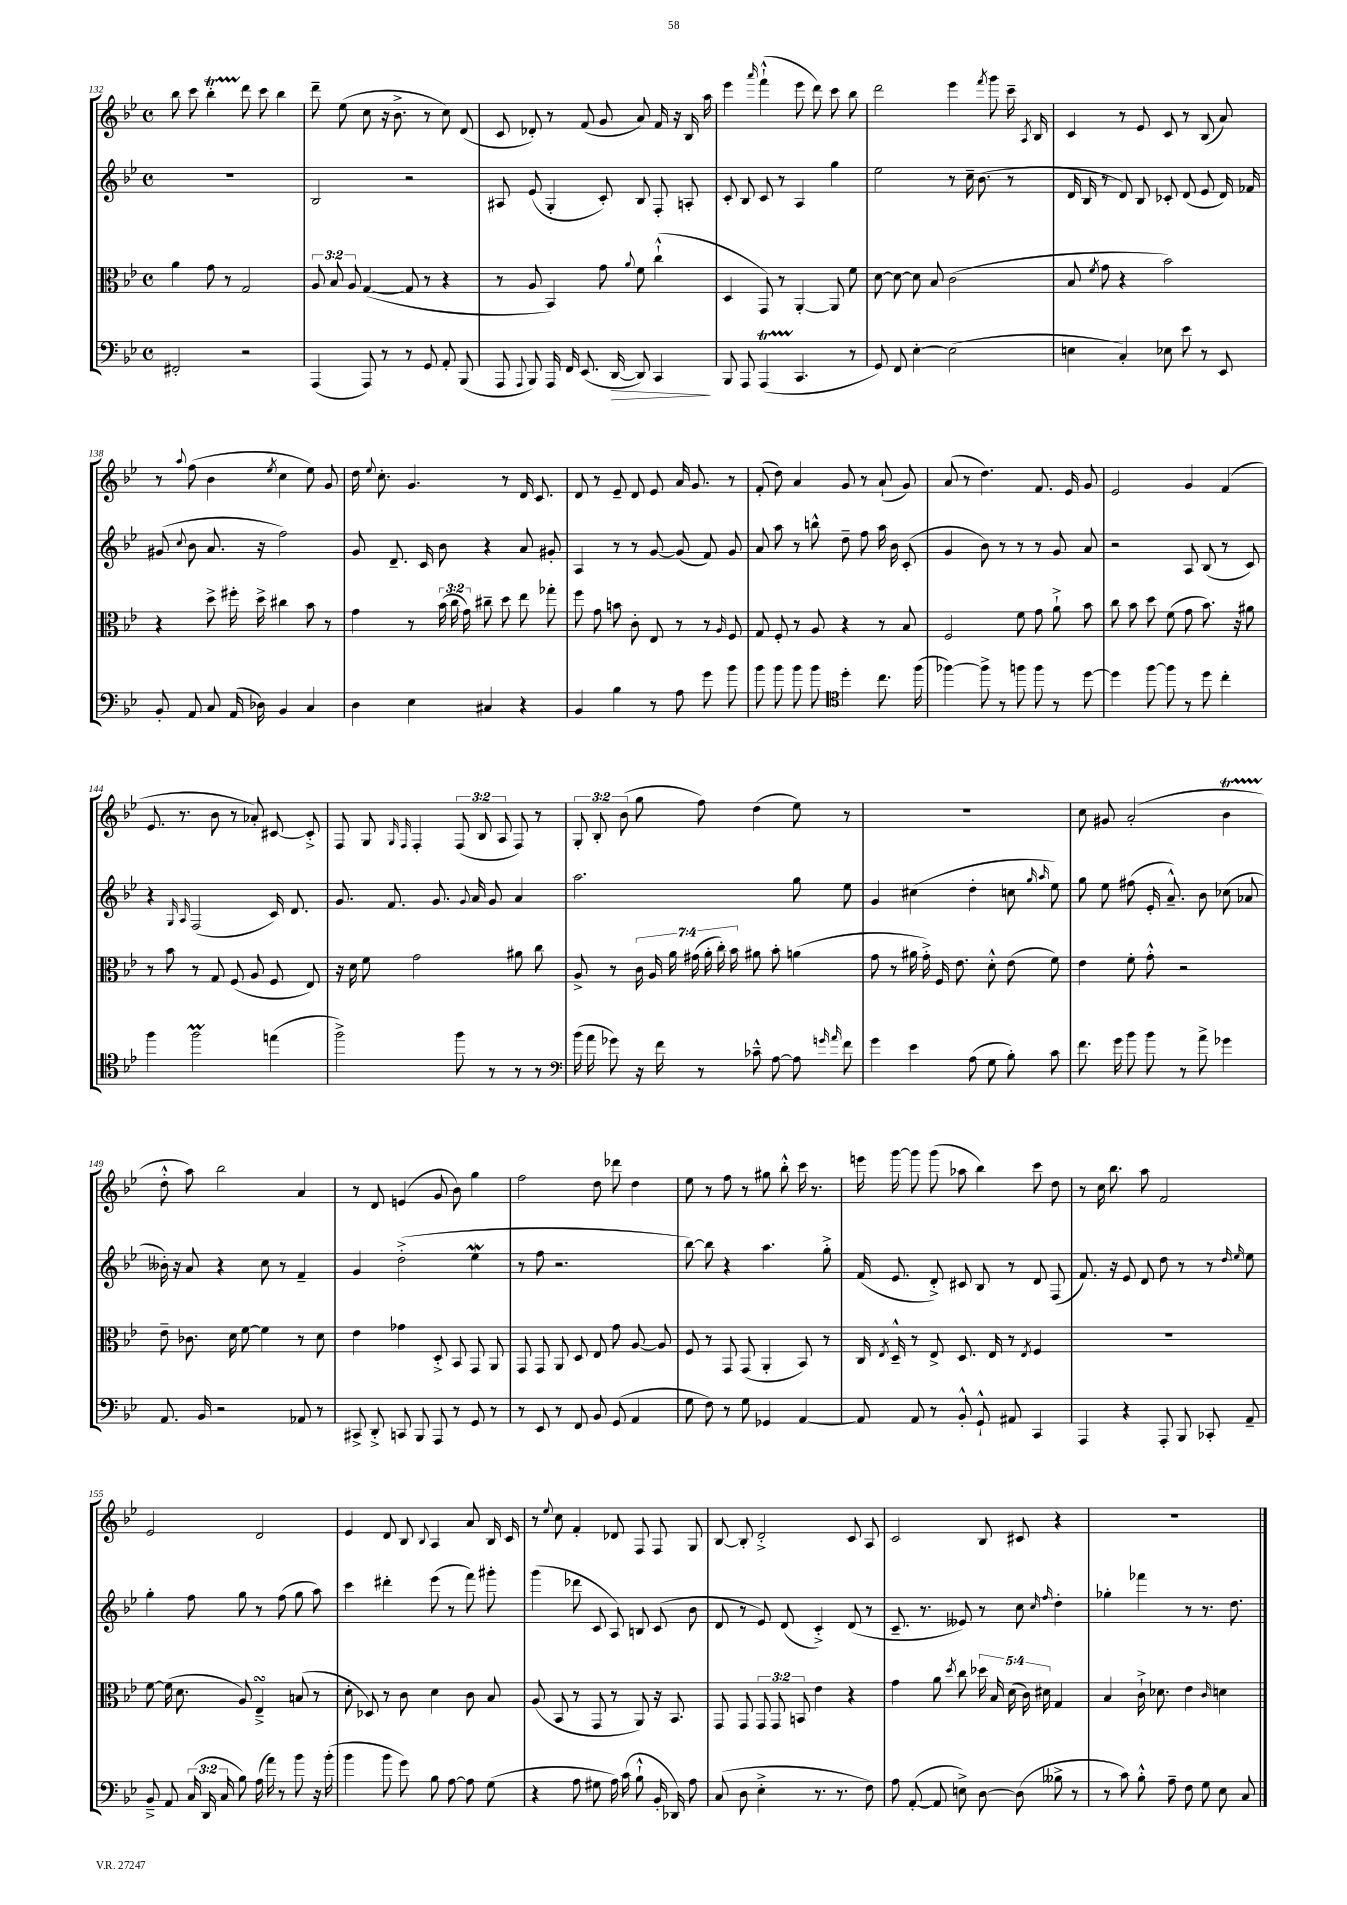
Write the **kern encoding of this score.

**kern	**kern	**kern	**kern
*staff4	*staff3	*staff2	*staff1
*clefF4	*clefC3	*clefG2	*clefG2
*k[b-e-]	*k[b-e-]	*k[b-e-]	*k[b-e-]
*M4/4	*M4/4	*M4/4	*M4/4
*met(c)	*met(c)	*met(c)	*met(c)
2FF#'/	4a\	1r	8bb-\
.	.	.	8ccc\
.	8g\	.	4bb-'\
.	8r	.	.
2r	2G/	.	8ddd\
.	.	.	8ccc\
.	.	.	4bb-\
=	=	=	=
(4AAA/	12A/	2B-/	8ddd~\
.	12B-/	.	.
.	.	.	(8ee-\
.	12A/	.	.
8AAA/)	([4G/	.	8cc\
8r	.	.	16r
.	.	.	8.b-^\
8r	8G/]	2r	.
8GG/	8r	.	8r
8AA'/	4r	.	8cc\)
(8BBB-/	.	.	(8d/
=	=	=	=
8AAA/	8r	8A#/	8c/
8qqAAA/	.	.	.
8BBB-/)	8A/	(8e-/	8d-'/)
16AAA/	4BB-/)	4G'/	8r
16FF/	.	.	.
(8.EE-/	.	.	(8f/
.	8g\	8c'/)	8g/
[16DD/	.	.	.
.	8qqa/	.	.
8DD/])	8f\	8B-/	8a/)
4CC/	(4cc`^^\	8F'/	16f/
.	.	.	16r
.	.	8A'/	16B-/
.	.	.	16aa\
=	=	=	=
8BBB-/	4D/	8c'/	4eee-\
8AAA/	.	8B-/	.
.	.	.	16qqaaa/
(4AAA/	8GG/)	8c/	(4fff`^^\
.	8r	8r	.
4.CC/	[4AA'/	4A/	8eee-\
.	.	.	8ddd\)
.	8AA/]	4gg\	8ccc\
8r	8f\	.	8bb-\
=	=	=	=
8GG/)	[8d\	2ee-\	2ddd\
8FF/	8d\_	.	.
[4E-'\	8d\]	.	.
.	8B-/	.	.
(2E-\]	(2c\	8r	4eee-\
.	.	16cc~\	.
.	.	(8.b-\	.
.	.	.	8qfff/
.	.	.	8ggg\
.	.	8r	16ccc~\
.	.	.	8qA/
.	.	.	16B-/
=	=	=	=
4E\	8B-/	16d/	4c/
.	.	16B-/	.
.	8qf/	.	.
.	8g\	8r	.
4C'/)	4r	8d/)	8r
.	.	8B-/	8e-/
8E-\	2b-\)	8c-'/	8c/
8e-\	.	(8d/	8r
8r	.	8e-/	(8B-/
8EE-/	.	16d/)	8a/)
.	.	16f-/	.
=	=	=	=
8BB-'/	4r	(8g#/	8r
.	.	8qqcc/	8qqaa/
8AA/	.	8b-\	(8ff\
8C/	8dd^\	8.a/	4b-\
(16AA/	16ff#'\	.	.
16D-\)	16dd^\	16r	.
.	.	.	8qee-/
4BB-/	4cc#\	2ff\)	4cc\
4C/	8b-\	.	8ee-\)
.	8r	.	8g/
=	=	=	=
4D\	4g\	8g/	16dd\
.	.	.	8qqee-/
.	.	.	8.cc'\
.	.	8.d~/	.
4E-\	8r	.	4.g/
.	.	16c/	.
.	(24b-\	8b-\	.
.	24cc\	.	.
.	24g\)	.	.
4C#/	8cc#~\	4r	.
.	8dd\	.	8r
4r	8ee-\	8a/	16d/
.	.	.	8.c/
.	8gg-'\	8g#'/	.
=	=	=	=
4BB-/	8ff\	4A/	8d/
.	8g\	.	8r
4B-\	8b\	8r	8e-~/
.	8c'\	8r	8d/
8r	8E-/	[8g/	8e-/
8A\	8r	(8g/]	16a/
.	.	.	8.g/
8g\	8r	8f/)	.
.	16qqA/	.	.
8b-\	8F/	8g/	8r
=	=	=	=
8b-\	8G/	8a/	(8f'/
8b-\	8F'/	8aa\	8dd\)
8b-\	8r	8r	4a/
8b-\	8A/	8bb^^\	.
*clefC4	*	*	*
4dd'\	4r	8dd~\	8g/
.	.	8ff\	8r
8.cc\	8r	16aa\	(8a`/
.	.	16b-\	.
.	8B-/	(8c'/	8g/)
(16ff\	.	.	.
=	=	=	=
[4ff-\)	2F/	4g/	(8a/
.	.	.	8r
8ff-^\]	.	8b-\)	4.dd\)
8r	.	8r	.
8ff\	8f\	8r	.
8ff\	8g\	8r	8.f/
8r	8a`^\	8g/	.
.	.	.	16e-/
[8dd\	8b-\	8a/	8g/
=	=	=	=
4dd\]	8cc\	2r	2e-/
.	8b-\	.	.
[8ff\	8dd\	.	.
8ff\]	(8f\	.	.
8r	8g\	8A/	4g/
8dd\	8.b-\)	(8B-/	.
4cc'\	.	8r	(4f/
.	16r	.	.
.	8a#\	8c/)	.
=	=	=	=
4ff\	8r	4r	8.e-/
.	8b-\	.	.
.	.	.	8.r
.	.	16qqG/	.
.	.	16qqA/	.
2ff\	8r	(2F/	.
.	8G/	.	8b-\
.	(8F/	.	8r
.	8A/	.	8a-'/)
(4ee\	8F/	16c/)	[8c#/
.	.	8.d/	.
.	8E-/)	.	8c#'^/]
=	=	=	=
2ff^\)	16r	8.g/	8F/
.	16d\	.	.
.	8f\	.	8G/
.	.	8.f/	.
.	.	.	16qqG/
.	.	.	16qqF/
.	2g\	.	4F'/
.	.	8.g/	.
8ff\	.	.	(12F/
.	.	8qqg/	.
.	.	16a/	.
.	.	.	12B-/
8r	.	8g/	.
.	.	.	12A/
8r	8a#\	4a/	8F/)
8r	8cc\	.	8r
=	=	=	=
*clefF4	*	*	*
(16b-\	8A^/	2.aa\	12G'/
16a\	.	.	.
.	.	.	12B-'/
8g-\)	8r	.	.
.	.	.	(12b-\
16r	28c\	.	8gg\
.	28A/	.	.
16f\	.	.	.
.	28a\	.	.
.	(28g#\	.	.
8r	.	.	8ff\)
.	28a'\	.	.
.	28cc'\)	.	.
.	28b-\	.	.
8c-~^^\	8a#\	.	(4dd\
[8A\	8b-'\	.	.
8A\]	(4a\	8gg\	8ee-\)
16qqg/	.	.	.
16qqa/	.	.	.
8f\	.	8ee-\	8r
=	=	=	=
4g\	8g\	4g/	1r
.	8r	.	.
4e-\	16a#\	(4cc#\	.
.	16g'^\)	.	.
.	16F/	.	.
.	8.e-\	.	.
(8A\	.	4dd'\	.
8G\	8d'^^\	.	.
8B-'\)	(8e-\	8cc\	.
.	.	16qqgg/	.
.	.	16qqaa/	.
8c\	8f\)	8ee-\)	.
=	=	=	=
8.f\	4e-\	8gg\	8cc\
.	.	8ee-\	8g#/
16g\	.	.	.
8b-\	8f'\	(8ff#\	(2a'/
8b-\	8g'^^\	16e-'/	.
.	.	8.a~^^/)	.
8r	2r	.	.
8a^\	.	8b-\	.
4g-\	.	(8cc-\	4b-\
.	.	8a-/	.
=	=	=	=
8.AA/	8e-~\	16b--'\)	8dd'^^\
.	.	16r	.
.	8.c-\	8a/	8aa\)
16BB-/	.	.	.
2r	.	4r	2bb-\
.	16d\	.	.
.	[8f\	.	.
.	4f\]	8cc\	.
.	.	8r	.
8AA-/	8r	4f~/	4a/
8r	8d\	.	.
=	=	=	=
8CC#^/	4e-\	4g/	8r
8DD'^/	.	.	8d/
8CC/	4g-\	(2dd'^\	(4e/
8BBB-/	.	.	.
8AAA/	8D'^/	.	8g/
8r	8BB-/	.	8b-\)
8GG/	8GG/	4ee-\	4gg\
8r	8AA/	.	.
=	=	=	=
8r	8GG/	8r	2ff\
8EE-/	8GG/	8ff\	.
8r	8AA/	2.r	.
8FF/	8D/	.	.
8BB-/	8E-/	.	8dd\
(8GG/	8g\	.	8ddd-\
4AA/	[8A/	.	4dd\
.	8A/]	.	.
=	=	=	=
8G\	8F/	[8bb-\)	8ee-\
8F\)	8r	8bb-\]	8r
8r	8GG/	4r	8ff\
8G\	(8GG/	.	8r
4GG-/	4AA'/	4.aa\	8gg#\
.	.	.	8bb-'^^\
[4AA/	8BB-/)	.	16ccc\
.	.	.	8.r
.	8r	8gg'^\	.
=	=	=	=
8AA/]	16C/	(16f/	16eee\
.	8qE-/	.	.
.	16D~^^/	8.e-/	[16ggg\
8AA/	8r	.	8ggg\]
8r	8E-^/	8d'^/)	(8ggg\
8BB-'^^/	8.D/	8c#/	8aa-\
8GG`^^/	.	8B-/	4bb-\)
.	16E-/	.	.
8AA#/	8r	8r	.
.	8qE-/	.	.
4CC/	4F/	8d/	8ccc\
.	.	(8F/	8dd\
=	=	=	=
4AAA/	1r	8.f/)	8r
.	.	.	16cc\
.	.	16r	8.bb-\
4r	.	8e-/	.
.	.	8d/	8aa\
8AAA'/	.	8dd\	2f/
8BBB-/	.	8r	.
8CC-'/	.	8r	.
.	.	16qqdd/	.
.	.	16qqee-/	.
8AA~/	.	8ee-\	.
=	=	=	=
8BB-~^/	[8f\	4gg'\	2e-/
8AA/	(16f\]	.	.
.	8.d\	.	.
(24C/	.	8ff\	.
24DD/	.	.	.
24C/	.	.	.
8B-\)	8A/)	8gg\	.
(16A\	4E-~^/	8r	2d/
16a\)	.	.	.
8r	.	(8ff\	.
8b-\	(8B/	8gg\	.
16r	8r	8aa\)	.
(16b-'\	.	.	.
=	=	=	=
4b-\	8d'\	4ccc\	4e-/
.	8D-/)	.	.
8b-\	8r	4ddd#'\	8d/
8g\)	8c\	.	8B-/
.	.	.	8qqB-/
8B-\	4d\	(8eee-\	4A/
[8A\	.	8r	.
8A\]	8c\	8fff\)	8a/
(8G\	8B-/	8ggg#'\	16B-/
.	.	.	16c/
=	=	=	=
4r	(8A/	(4ggg\	8r
.	.	.	8qqee-/
.	8BB-/	.	8cc\
8A\	8r	8ddd-\	4f'/
8G#\	8GG/	8c/	.
16A\)	8r	8A/)	8d-/
(16c\	.	.	.
8B-`^^\	8AA/)	8B/	8F/
16BB-'/	16r	(8c/	8F/
16DD-/)	8.BB-/	.	.
8A\	.	8b-\	8G/
=	=	=	=
(8C/	8GG/	8d/	[8B-/
8D\	8GG/	8r	8B-'/]
4E-'^\	12GG/	8e-/)	2d'^/
.	12GG/	.	.
.	.	(8d/	.
.	12BB/	.	.
8.r	4e-\	4c'^/)	.
8.r	.	.	.
.	4r	(8d/	8c/
8F\)	.	8r	8A/
=	=	=	=
8A\	4g\	8.c~/	2c/
([8AA'/	.	.	.
.	.	8.r	.
8AA/]	8a\	.	.
.	8qdd/	.	.
8E^\)	8cc\	8e--/)	.
[8D\	20dd-\	8r	8B-/
.	20B-/	.	.
.	(20d\	.	.
(8D\]	.	8cc\	8c#/
.	20c\)	.	.
.	20d#\	.	.
.	.	16qqcc/	.
.	.	16qqff/	.
8B--^\	4G/	4dd'\	4r
8r	.	.	.
=	=	=	=
8r	4B-/	4gg-'\	1r
8c\)	.	.	.
8B-'^^\	16c`^\	4fff-\	.
.	8.d-\	.	.
8A~\	.	.	.
8F\	4e-\	8r	.
8G\	.	8.r	.
.	16qqc/	.	.
8E-\	4d\	.	.
.	.	8.dd\	.
8C/	.	.	.
==	==	==	==
*-	*-	*-	*-
